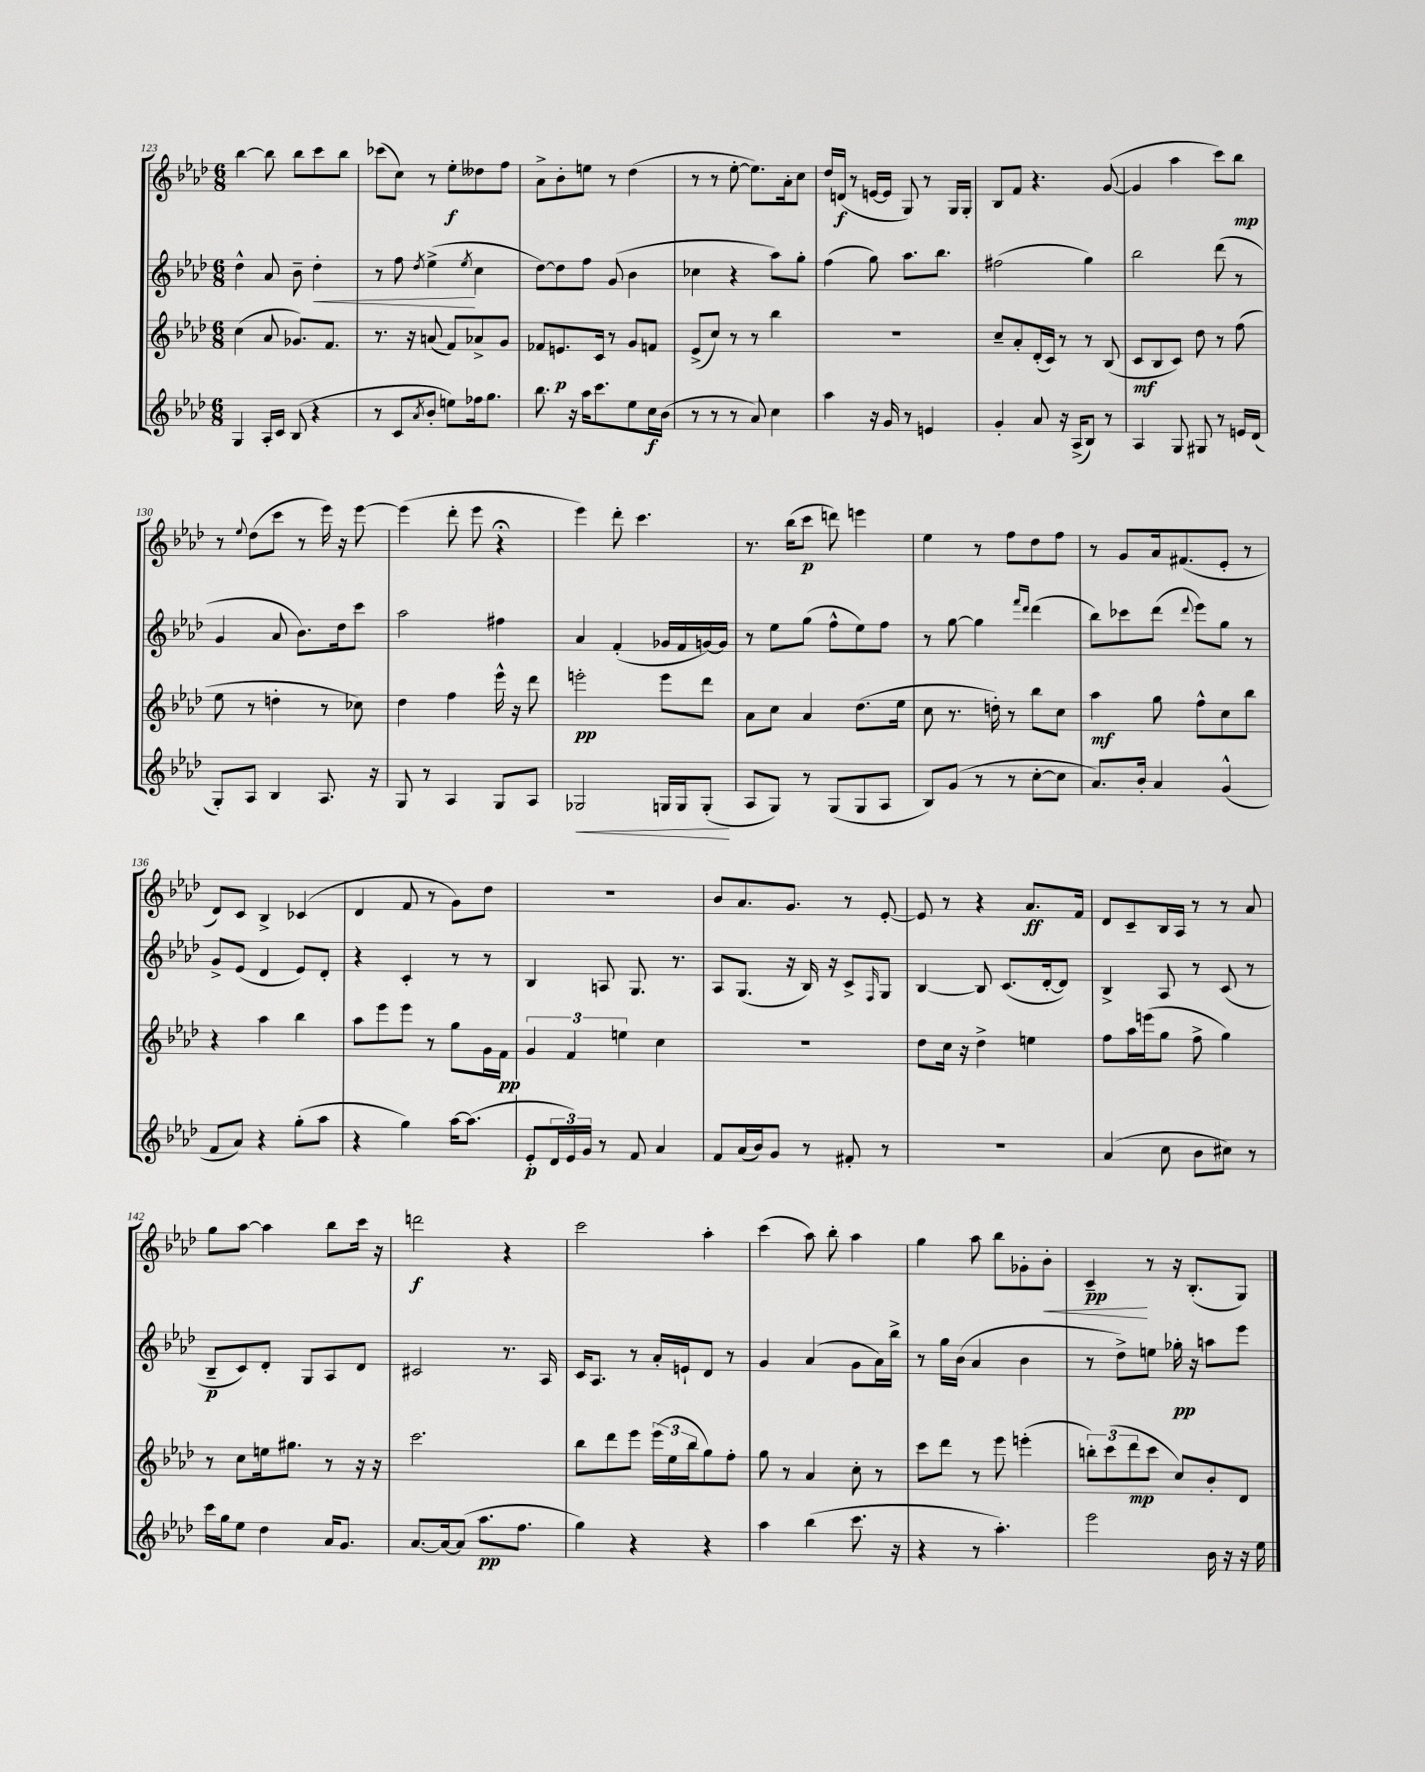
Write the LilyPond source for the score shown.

<<
\new StaffGroup <<
\new Staff = "s0" {
    \clef treble \key aes \major \numericTimeSignature \time 6/8
    bes''4~ bes''8 bes''8 c'''8 bes''8 |
    ces'''8( c''8) r8 ees''8-.\f deses''8 f''8 |
    aes'8-> bes'8-. e''8 r8 des''4( |
    r8 r8 ees''8~-. ees''8.) aes'16-. c''8 |
    des''16 d'16\f( r8 e'16~ e'16 g8) r8 g16 g16-. |
    bes8 f'8 r4. g'8~( |
    g'4 aes''4 c'''8) bes''8\mp |
    r8 \appoggiatura { ees''8 } des''8( c'''8 r8 ees'''16) r16 ees'''8~ |
    ees'''4( des'''8-. ees'''8 r4\fermata |
    ees'''4) des'''8-. c'''4. |
    r8. bes''16( c'''8\p d'''8) e'''4 |
    ees''4 r8 f''8 des''8 f''8 |
    r8 g'8 aes'16 fis'8.( ees'8-. r8 |
    des'8) c'8 bes4-> ces'4( |
    des'4 f'8 r8 g'8) des''8 |
    R2. |
    bes'8 aes'8. g'8. r8 ees'8~-. |
    ees'8 r8 r4 aes'8.\ff f'16 |
    des'8 c'8-- bes16 aes16 r8 r8 aes'8 |
    g''8 aes''8~ aes''4 bes''8 c'''16 r16 |
    d'''2\f r4 |
    c'''2 aes''4-. |
    c'''4( aes''8) bes''8-. aes''4 |
    g''4 aes''8 bes''8 ges'8-. bes'8-.\< |
    c'4--\pp\! r8 r16 bes8.-.( g8) \bar "|." |
}
\new Staff = "s1" {
    \clef treble \key aes \major \numericTimeSignature \time 6/8
    des''4-^ aes'8 bes'8-- des''4-.\< |
    r8 f''8 \acciaccatura { des''8 } ees''4->\!( \acciaccatura { ees''8 } c''4 |
    des''8~) des''8 f''8 g'8( bes'4 |
    ces''4 r4 aes''8) g''8-. |
    f''4( g''8) aes''8. bes''8. |
    fis''2( g''4) |
    bes''2 des'''8( r8 |
    g'4 aes'8 bes'8.) des''16 c'''8 |
    aes''2 fis''4 |
    aes'4 f'4-.( ges'16 f'16 g'16~) g'16 |
    r8 ees''8 g''8( f''8-^ ees''8) f''8 |
    r8 g''8~ g''4 \grace { f'''16 des'''16 } des'''4( |
    bes''8) ces'''8 des'''8( \appoggiatura { des'''8 } ees'''8) g''8 r8 |
    g'8-> ees'8( des'4 ees'8) des'8-. |
    r4 c'4-. r8 r8 |
    bes4 a8 g8. r8. |
    aes8 g8.( r16 bes16) r16 c'8-> \grace { f16 } g8 |
    bes4~ bes8 c'8.( des'16~-. des'8) |
    bes4-> aes8 r8 c'8( r8 |
    bes8--\p c'8) des'8-. g8 aes8 des'8 |
    cis'2 r8. aes16 |
    c'16 aes8. r8 aes'16-. e'16-! des'8 r8 |
    g'4 aes'4( g'8 aes'16) bes''16-> |
    r8 g''16 bes'16( aes'4 bes'4 |
    r8 des''8->) e''8 ges''16-.\pp r16 a''8 ees'''8 \bar "|." |
}
\new Staff = "s2" {
    \clef treble \key aes \major \numericTimeSignature \time 6/8
    c''4( aes'8 ges'8.) f'8. |
    r8. r16 a'8( f'8) aes'8-> g'8 |
    fes'8 e'8.\p c'16 r8 g'8 f'8 |
    ees'8->( c''8) r8 r8 bes''4 |
    R2. |
    c''8-- aes'8-. des'16-.( c'16) r8 r8 bes8( |
    c'8\mf bes8 c'8) des''8 r8 f''8( |
    ees''8 r8 d''4-. r8 ces''8) |
    des''4 f''4 ees'''16-^ r16 des'''8 |
    e'''2-.\pp e'''8 des'''8 |
    aes'8 c''8 aes'4 des''8.( ees''16 |
    c''8 r8. d''16-.) r8 bes''8 c''8 |
    aes''4\mf g''8 f''8-^ c''8 bes''8 |
    r4 aes''4 bes''4 |
    aes''8 ees'''8 ees'''8 r8 g''8 g'16 f'16\pp |
    \tuplet 3/2 { g'4 f'4 e''4 } c''4 |
    r2. |
    des''8 c''16 r16 des''4-> e''4 |
    f''8 aes''16 e'''16( g''8 f''8-> g''4) |
    r8 c''8 e''16 gis''8. r8 r16 r16 |
    c'''2. |
    bes''8 des'''8 ees'''8 \tuplet 3/2 { ees'''16( ees''16 bes''16 } g''8) f''8-. |
    g''8 r8 aes'4 c''8-. r8 |
    c'''8 des'''8 r8 ees'''8 e'''4-.( |
    \tuplet 3/2 { b''8-.) c'''8( des'''8\mp } c'''8 c''8) bes'8-. des'8 \bar "|." |
}
\new Staff = "s3" {
    \clef treble \key aes \major \numericTimeSignature \time 6/8
    g4 aes16-. c'16 bes8( r4 |
    r8 c'8 \acciaccatura { aes'8 } bes'8-. e''8) fes''16 g''8. |
    bes''8. r16 aes''16 c'''8. ees''8 c''16\f bes'16( |
    r8 r8 r8 aes'8) c''4 |
    aes''4 r16 g'16 r8 e'4 |
    g'4-. aes'8 r16 aes16->( bes8) r8 |
    aes4 g8 gis8 r8 e'16 des'16( |
    g8-.) aes8 bes4 aes8. r16 |
    g8 r8 aes4 g8 aes8 |
    ges2\< g16 g16 g8-.\!( |
    aes8 g8) r8 g8( g8 aes8 |
    bes8) g'8( r8 r8 c''8~-. c''8 |
    aes'8.) bes'16-. aes'4 g'4-^( |
    f'8 aes'8) r4 g''8-.( aes''8 |
    r4 g''4) aes''16~ aes''8.( |
    ees'8-.\p \tuplet 3/2 { des'16 ees'16) g'16 } r8 f'8 aes'4 |
    f'8 aes'16( bes'16) g'8 r8 fis'8-. r8 |
    R2. |
    aes'4( c''8 bes'8 cis''8) r8 |
    c'''16 g''16 ees''8 des''4 aes'16 g'8. |
    aes'8.~ aes'16~ aes'8( aes''8.\pp f''8. |
    g''4) r4 r4 |
    aes''4 bes''4( c'''8. r16 |
    r4 r8 aes''4.-.) |
    ees'''2 bes'16 r16 r16 ees''16 \bar "|." |
}
>>
>>
\layout { \context { \Score currentBarNumber = #123 } }
